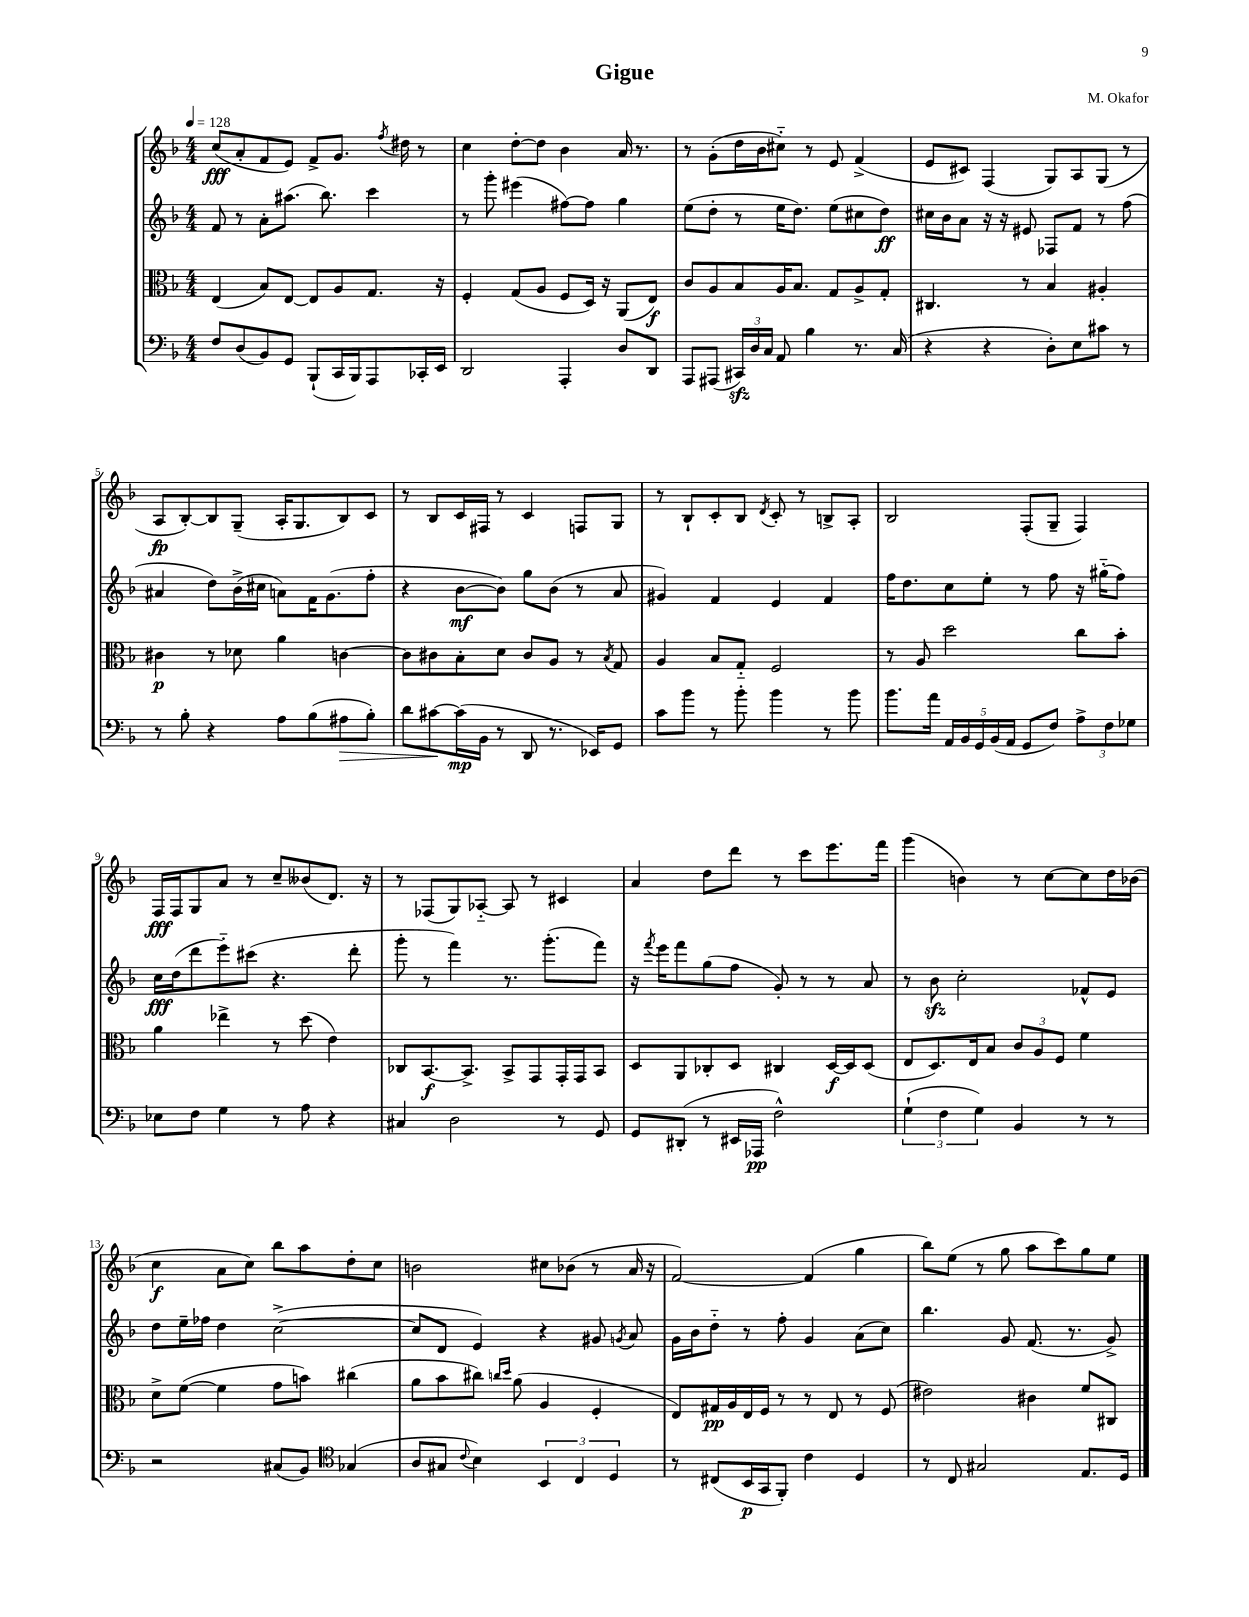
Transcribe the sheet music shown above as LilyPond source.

\header { title = "Gigue" composer = "M. Okafor" }
<<
\new StaffGroup <<
\new Staff = "s0" {
    \clef treble \key f \major \numericTimeSignature \time 4/4 \tempo 4 = 128
    \autoBeamOff c''8[\fff( a'8-. f'8 e'8]) f'8[-> g'8.] \acciaccatura { f''8 } dis''16 r8 |
    c''4 d''8[~-. d''8] bes'4 a'16 r8. |
    r8 g'8[-.( d''16 bes'16 cis''8]-_) r8 e'8 f'4->( |
    e'8[ cis'8]) f4( g8[) a8 g8]( r8 |
    a8[\fp bes8~-.) bes8 g8]--( a16[-. g8. bes8) c'8] |
    r8 bes8[ c'16 fis16] r8 c'4 f8[ g8] |
    r8 bes8[-! c'8-. bes8] \acciaccatura { d'8 } c'8-. r8 b8[-> a8]-. |
    bes2 f8[-.( g8]-- f4) |
    f16[\fff f16 g8 a'8] r8 c''8[-- beses'8( d'8.]) r16 |
    r8 fes8[( g8) aes8]~-_ aes8 r8 cis'4 |
    a'4 d''8[ d'''8] r8 c'''8[ e'''8. f'''16] |
    g'''4( b'4) r8 c''8[~ c''8 d''16 bes'16]( |
    c''4\f a'8[ c''8]) bes''8[ a''8 d''8-. c''8] |
    b'2 cis''8[ bes'8]( r8 a'16 r16 |
    f'2~) f'4( g''4 |
    bes''8[) e''8]( r8 g''8 a''8[ c'''8) g''8 e''8] \bar "|." |
}
\new Staff = "s1" {
    \clef treble \key f \major \numericTimeSignature \time 4/4
    \autoBeamOff f'8 r8 a'8[-. ais''8.]( bes''8.) c'''4 |
    r8 g'''8-. eis'''4( fis''8[~) fis''8] g''4 |
    e''8[( d''8]-. r8 e''16[ d''8.]) e''8[( cis''8 d''8]\ff) |
    cis''16[ bes'16 a'8] r16 r16 eis'8 fes8[ f'8] r8 f''8( |
    ais'4 d''8[) bes'16->( cis''16] a'8[) f'16 g'8.( f''8]-. |
    r4 bes'8[~\mf bes'8]) g''8[ bes'8]( r8 a'8 |
    gis'4) f'4 e'4 f'4 |
    f''16[ d''8. c''8 e''8]-. r8 f''8 r16 gis''16[-_( f''8]) |
    c''16[\fff d''16( d'''8 e'''8-_) cis'''8]( r4. d'''8-. |
    g'''8-. r8 f'''4) r8. g'''8.[-.( f'''8]) |
    r16 \acciaccatura { f'''8 } e'''16[ f'''8 g''8( f''8] g'8-.) r8 r8 a'8 |
    r8 bes'8\sfz c''2-. fes'8[-^ e'8] |
    d''8[ e''16-- fes''16] d''4 c''2~->( |
    c''8[ d'8] e'4) r4 gis'8 \acciaccatura { g'8 } a'8 |
    g'16[ bes'16 d''8]-_ r8 f''8-. g'4 a'8[( c''8]) |
    bes''4. g'8 f'8.( r8. g'8->) \bar "|." |
}
\new Staff = "s2" {
    \clef alto \key f \major \numericTimeSignature \time 4/4
    \autoBeamOff e4( bes8[) e8]~ e8[ a8 g8.] r16 |
    f4-. g8[( a8] f8[ d16]) r16 a,8[( e8]\f) |
    c'8[ a8 bes8 a16 bes8.] g8[ a8-> g8]-. |
    cis4. r8 bes4 ais4-. |
    cis'4\p r8 des'8 a'4 c'4~ |
    c'8[ cis'8 bes8-. d'8] cis'8[ a8] r8 \acciaccatura { bes8 } g8 |
    a4 bes8[ g8]-_ f2 |
    r8 a8 d''2 c''8[ bes'8]-. |
    a'4 ees''4-> r8 d''8( e'4) |
    ces8[ bes,8.~\f bes,8.]-> bes,8[-> g,8 g,16-. g,16 bes,8] |
    d8[ a,8 ces8-. d8] cis4 d16[~\f d16 d8]( |
    e8[ d8.) e16 bes8] \tuplet 3/2 { c'8[ a8 f8] } f'4 |
    d'8[-> f'8]~( f'4 g'8[ b'8]) cis''4( |
    a'8[ bes'8 cis''8]) \grace { c''16[ d''16] } a'8( a4 f4-. |
    e8[) gis16\pp a16 e16 f16] r8 r8 e8 r8 f8( |
    eis'2) cis'4 f'8[ cis8] \bar "|." |
}
\new Staff = "s3" {
    \clef bass \key f \major \numericTimeSignature \time 4/4
    \autoBeamOff f8[ d8( bes,8) g,8] bes,,8[-!( c,16 bes,,16) a,,8 ces,16-. e,16] |
    d,2 a,,4-. d8[ d,8] |
    a,,8[ ais,,8]( \tuplet 3/2 { cis,16[\sfz) d16 c16] } a,8 bes4 r8. c16( |
    r4 r4 d8[-.) e8 cis'8] r8 |
    r8 bes8-. r4 a8[ bes8( ais8\> bes8]-.) |
    d'8[ cis'8~\! cis'16\mp( bes,16] r8 d,8 r8. ees,16[) g,8] |
    c'8[ bes'8] r8 bes'8-. bes'4 r8 bes'8 |
    bes'8.[ a'16] \tuplet 5/4 { a,16[ bes,16 g,16 bes,16( a,16] } g,8[ f8]) \tuplet 3/2 { a8[-> f8 ges8] } |
    ees8[ f8] g4 r8 a8 r4 |
    cis4 d2 r8 g,8 |
    g,8[ dis,8]-.( r8 eis,16[ aes,,16]\pp f2-^) |
    \tuplet 3/2 { g4-!( f4 g4) } bes,4 r8 r8 |
    r2 cis8[( bes,8]) \clef tenor ges4( |
    a8[ gis8] \appoggiatura { c'8 } bes4) \tuplet 3/2 { bes,4 c4 d4 } |
    r8 cis8[( bes,16\p g,16 f,8]-.) c'4 d4 |
    r8 c8 gis2 e8.[ d16] \bar "|." |
}
>>
>>
